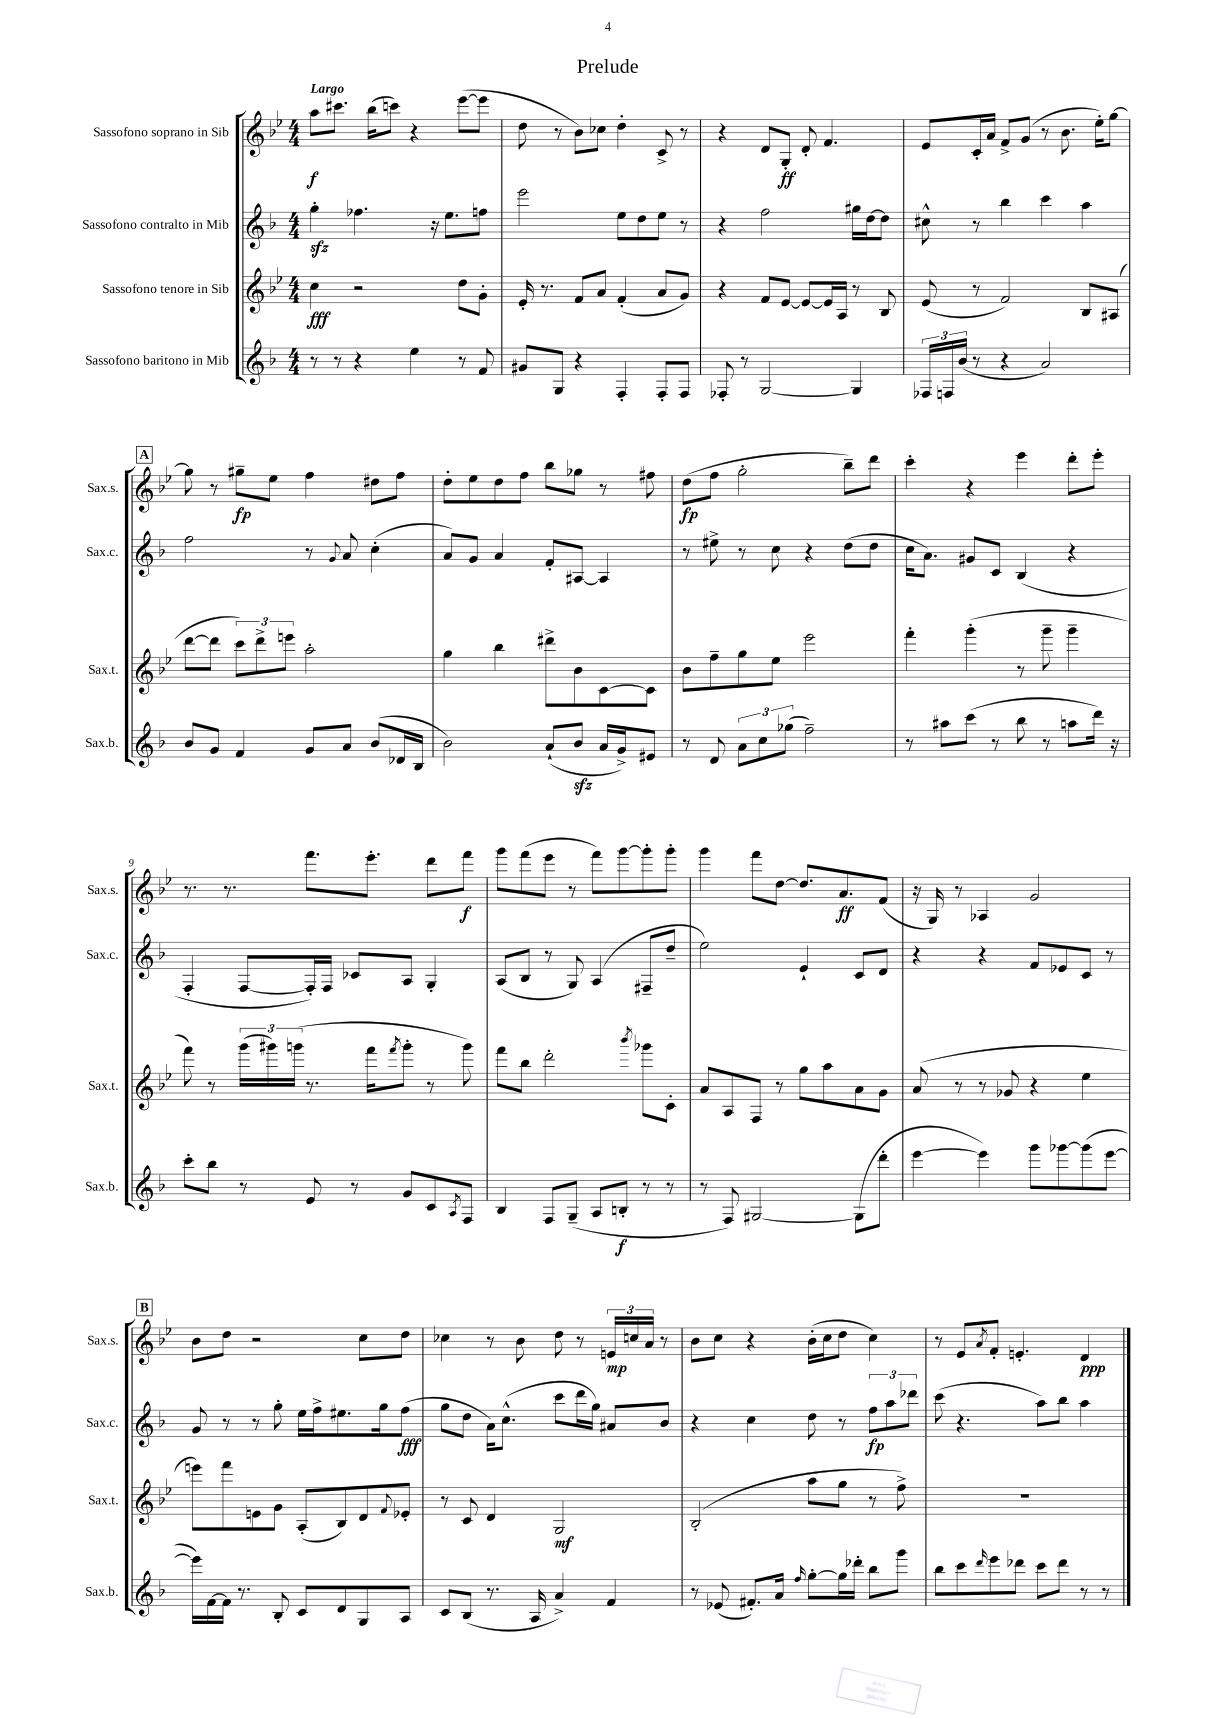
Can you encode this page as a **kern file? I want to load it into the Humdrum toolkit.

**kern	**dynam	**kern	**dynam	**kern	**dynam	**kern	**dynam
*part4	*part4	*part3	*part3	*part2	*part2	*part1	*part1
*staff4	*staff4	*staff3	*staff3	*staff2	*staff2	*staff1	*staff1
*I"Sassofono baritono in Mib	*	*I"Sassofono tenore in Sib	*	*I"Sassofono contralto in Mib	*	*I"Sassofono soprano in Sib	*
*I'Sax.b.	*	*I'Sax.t.	*	*I'Sax.c.	*	*I'Sax.s.	*
*clefG2	*	*clefG2	*	*clefG2	*	*clefG2	*
*k[b-]	*	*k[b-e-]	*	*k[b-]	*	*k[b-e-]	*
*M4/4	*	*M4/4	*	*M4/4	*	*M4/4	*
=1	=1	=1	=1	=1	=1	=1	=1
!	!	!	!	!	!	!LO:TX:a:B:t=Largo	!
8r	.	4cc\	fff	4ggzz'\	.	8aa\L	f
8r	.	.	.	.	.	8.ccc#X\J	.
4r	.	2r	.	4.ff-X\	.	.	.
.	.	.	.	.	.	(16bb-\KL	.
.	.	.	.	.	.	8cccn\J)	.
4ee\	.	.	.	.	.	4r	.
.	.	.	.	16r	.	.	.
.	.	.	.	8.ee\L	.	.	.
8r	.	8dd\L	.	.	.	([8eee-\L	.
8f/	.	8g'\J	.	8ffn\J	.	8eee-\J]	.
=2	=2	=2	=2	=2	=2	=2	=2
8g#X/L	.	16e-'/	.	2eee\	.	8dd\	.
.	.	8.r	.	.	.	.	.
8G/J	.	.	.	.	.	8r	.
4r	.	8f/L	.	.	.	8b-\L)	.
.	.	8a/J	.	.	.	8cc-X\J	.
4F'/	.	(4f'/	.	8ee\L	.	4dd'\	.
.	.	.	.	8dd\	.	.	.
8F'/L	.	8a/L	.	8ee\J	.	8c^/	.
8F/J	.	8g/J)	.	8r	.	8r	.
=3	=3	=3	=3	=3	=3	=3	=3
8F-X'/	.	4r	.	4r	.	4r	.
8r	.	.	.	.	.	.	.
[2G/	.	8f/L	.	2ff\	.	8d/L	.
.	.	[8e-/J	.	.	.	8G'/J	ff
.	.	8e-/L_	.	.	.	8d'/	.
.	.	16e-/L]	.	.	.	4.f/	.
.	.	16A/JJ	.	.	.	.	.
4G/]	.	8r	.	16gg#X\LL	.	.	.
.	.	.	.	[16dd\J	.	.	.
.	.	8B-/	.	8dd\J]	.	.	.
=4	=4	=4	=4	=4	=4	=4	=4
24F-X/LL	.	(8e-/	.	8cc#X^^\	.	8e-/L	.
24Fn/	.	.	.	.	.	.	.
(24b-/JJ	.	.	.	.	.	.	.
8r	.	8r	.	8r	.	16c'/L	.
.	.	.	.	.	.	16a/JJ	.
4r	.	2f/)	.	4bb-\	.	8f^/L	.
.	.	.	.	.	.	(8g/J	.
2a/)	.	.	.	4ccc\	.	8r	.
.	.	.	.	.	.	8.b-\	.
.	.	8B-/L	.	4aa\	.	.	.
.	.	.	.	.	.	16ee-'\KL)	.
.	.	(8A#X/J	.	.	.	[8gg\J	.
!!LO:LB:g=z
!!LO:REH:place=s1:t=A
=5	=5	=5	=5	=5	=5	=5	=5
8b-/L	.	[8ddd\L	.	2ff\	.	8gg\]	.
8g/J	.	8ddd\J]	.	.	.	8r	.
4f/	.	12ccc\L)	.	.	.	8gg#X~\L	fp
.	.	12ddd^\	.	.	.	.	.
.	.	.	.	.	.	8ee-\J	.
.	.	12eeen\J	.	.	.	.	.
8g/L	.	2aa'\	.	8r	.	4ff\	.
.	.	.	.	8qqg/	.	.	.
8a/J	.	.	.	8a/	.	.	.
(8b-/L	.	.	.	(4cc'\	.	8dd#X\L	.
16d-X/L	.	.	.	.	.	8ff\J	.
16B-/JJ	.	.	.	.	.	.	.
=6	=6	=6	=6	=6	=6	=6	=6
2b-\)	.	4gg\	.	8a/L)	.	8dd'\L	.
.	.	.	.	8g/J	.	8ee-\	.
.	.	4bb-\	.	4a/	.	8dd\	.
.	.	.	.	.	.	8ff\J	.
(8a`/L	.	8ddd#X^\L	.	8f'/L	.	8bb-\L	.
8b-zz/J	.	8b-\	.	[8A#X/J	.	8gg-X\J	.
16a/LL	.	[8c\	.	4A#/]	.	8r	.
16g^/J)	.	.	.	.	.	.	.
8e#X/J	.	8c\J]	.	.	.	8ff#X\	.
=7	=7	=7	=7	=7	=7	=7	=7
8r	.	8b-\L	.	8r	.	(8dd\L	fp
8d/	.	8ff~\	.	8ee#X^\	.	8ff\J	.
12a\L	.	8gg\	.	8r	.	2gg'\	.
12cc\	.	.	.	.	.	.	.
.	.	8ee-\J	.	8cc\	.	.	.
(12gg-X\J	.	.	.	.	.	.	.
2ff~\)	.	2eee-\	.	4r	.	.	.
.	.	.	.	(8dd\L	.	8bb-~\L)	.
.	.	.	.	8dd\J	.	8ddd\J	.
=8	=8	=8	=8	=8	=8	=8	=8
8r	.	4fff'\	.	16cc\KL	.	4ccc'\	.
.	.	.	.	8.a\J)	.	.	.
8aa#X\L	.	.	.	.	.	.	.
(8ccc\J	.	(4ggg'\	.	8g#X/L	.	4r	.
8r	.	.	.	8c/J	.	.	.
8bb-\	.	8r	.	(4B-/	.	4eee-\	.
8r	.	8ggg~\	.	.	.	.	.
8aan\L	.	4ggg~\	.	4r	.	8ddd'\L	.
16ddd\Jk)	.	.	.	.	.	8eee-'\J	.
16r	.	.	.	.	.	.	.
!!LO:LB:g=z
=9	=9	=9	=9	=9	=9	=9	=9
8ccc'\L	.	8fff\)	.	4F'/	.	8.r	.
8bb-\J	.	8r	.	.	.	.	.
.	.	.	.	.	.	8.r	.
8r	.	(24ggg\LL	.	[8F/L	.	.	.
.	.	24ggg#X\)	.	.	.	.	.
.	.	(24gggn\JJ	.	.	.	.	.
8e/	.	8.r	.	16F'/L])	.	8.fff\L	.
.	.	.	.	16F/JJ	.	.	.
8r	.	.	.	8c-X/L	.	.	.
.	.	16fff\KL	.	.	.	8.eee-'\J	.
.	.	8qfff/	.	.	.	.	.
8g/L	.	8ggg'\J	.	8A/J	.	.	.
8c/	.	8r	.	4G'/	.	8ddd\L	.
8qA/	.	.	.	.	.	.	.
8F/J	.	8ggg\)	.	.	.	8fff\J	f
=10	=10	=10	=10	=10	=10	=10	=10
4B-/	.	8fff\L	.	(8A/L	.	8ggg\L	.
.	.	8bb-\J	.	8B-/J	.	(8fff\	.
8F/L	.	2ddd'\	.	8r	.	8eee-\J	.
(8G~/J	.	.	.	8G/)	.	8r	.
8A/L	.	.	.	(4A/	.	8fff\L)	.
8Bn'/J	f	.	.	.	.	[8ggg\	.
.	.	8qbbb-/	.	.	.	.	.
8r	.	8ggg-X\L	.	8F#X~/L	.	8ggg'\]	.
8r	.	8c'\J	.	8dd~/J	.	8ggg'\J	.
=11	=11	=11	=11	=11	=11	=11	=11
8r	.	8a/L	.	2ee\)	.	4ggg\	.
8F/)	.	8A/	.	.	.	.	.
[2G#X/	.	8F/J	.	.	.	8fff\L	.
.	.	8r	.	.	.	[8dd\J	.
.	.	8gg\L	.	4e`/	.	8.dd/L]	.
.	.	8aa\	.	.	.	.	.
.	.	.	.	.	.	8.a/	ff
(8G#\L]	.	8a\	.	8c/L	.	.	.
8ddd'\J	.	8g\J	.	8d/J	.	(8f/J	.
=12	=12	=12	=12	=12	=12	=12	=12
[4eee\	.	(8a/	.	4r	.	16r	.
.	.	.	.	.	.	16G/)	.
.	.	8r	.	.	.	8r	.
4eee\])	.	8r	.	4r	.	4A-X/	.
.	.	8g-X/	.	.	.	.	.
8ggg\L	.	4r	.	8f/L	.	2g/	.
[8ggg-X\	.	.	.	8e-X/	.	.	.
(8ggg-\]	.	4ee-\	.	8c/J	.	.	.
[8eee\J	.	.	.	8r	.	.	.
!!LO:LB:g=z
!!LO:REH:place=s1:t=B
=13	=13	=13	=13	=13	=13	=13	=13
16eee\LL])	.	8eeen\L)	.	8g/	.	8b-\L	.
[16f\	.	.	.	.	.	.	.
16f\JJ]	.	8fff\	.	8r	.	8dd\J	.
8.r	.	.	.	.	.	.	.
.	.	8en\	.	8r	.	2r	.
8B-'/	.	8g\J	.	8gg'\	.	.	.
8c/L	.	(8A'/L	.	16ee\LL	.	.	.
.	.	.	.	16ff^\J	.	.	.
8d/	.	8B-/)	.	8.ee#X\	.	.	.
8G/	.	8d/	.	.	.	8cc\L	.
.	.	.	.	16gg\k	.	.	.
.	.	8qqf/	.	.	.	.	.
8A/J	.	8e-X'/J	.	(8ff\J	fff	8dd\J	.
=14	=14	=14	=14	=14	=14	=14	=14
8c/L	.	8r	.	8gg\L	.	4cc-X\	.
(8B-/J	.	8c/	.	8dd\J	.	.	.
8.r	.	4d/	.	16a\KL)	.	8r	.
.	.	.	.	(8.cc^^\J	.	.	.
.	.	.	.	.	.	8b-\	.
16A/	.	.	.	.	.	.	.
4a^/)	.	2G/	mf	8ccc\L	.	8dd\	.
.	.	.	.	16ddd\L	.	8r	.
.	.	.	.	16gg\JJ)	.	.	.
4f/	.	.	.	8a#X/L	.	24en/LL	mp
.	.	.	.	.	.	24ccn/	.
.	.	.	.	.	.	24a/JJ	.
.	.	.	.	8b-/J	.	8r	.
=15	=15	=15	=15	=15	=15	=15	=15
8r	.	(2B-'/	.	4r	.	8b-\L	.
(8e-X/	.	.	.	.	.	8cc\J	.
8.f#X'/L)	.	.	.	4cc\	.	4r	.
16a/Jk	.	.	.	.	.	.	.
16qqff/	.	.	.	.	.	.	.
[8gg'\L	.	8aa\L	.	8dd\	.	(16b-'\LL	.
.	.	.	.	.	.	16cc\J	.
16gg\L]	.	8gg\J	.	8r	.	8dd\J	.
16ddd-X'\JJ	.	.	.	.	.	.	.
8bb-\L	.	8r	.	12ff\L	fp	4cc\)	.
.	.	.	.	12aa\	.	.	.
8ggg\J	.	8ff^\)	.	.	.	.	.
.	.	.	.	12ddd-X\J	.	.	.
=16	=16	=16	=16	=16	=16	=16	=16
8bb-\L	.	1r	.	(8ccc\	.	8r	.
8ccc\	.	.	.	4.r	.	8e-/L	.
16qqddd/	.	.	.	.	.	8qa/	.
8eee\	.	.	.	.	.	8f'/J	.
8ddd-X\J	.	.	.	.	.	4.en'/	.
8ccc\L	.	.	.	8aa\L)	.	.	.
8ddd-\J	.	.	.	8bb-\J	.	.	.
8r	.	.	.	4aa\	.	4d/	ppp
8r	.	.	.	.	.	.	.
==	==	==	==	==	==	==	==
*-	*-	*-	*-	*-	*-	*-	*-
